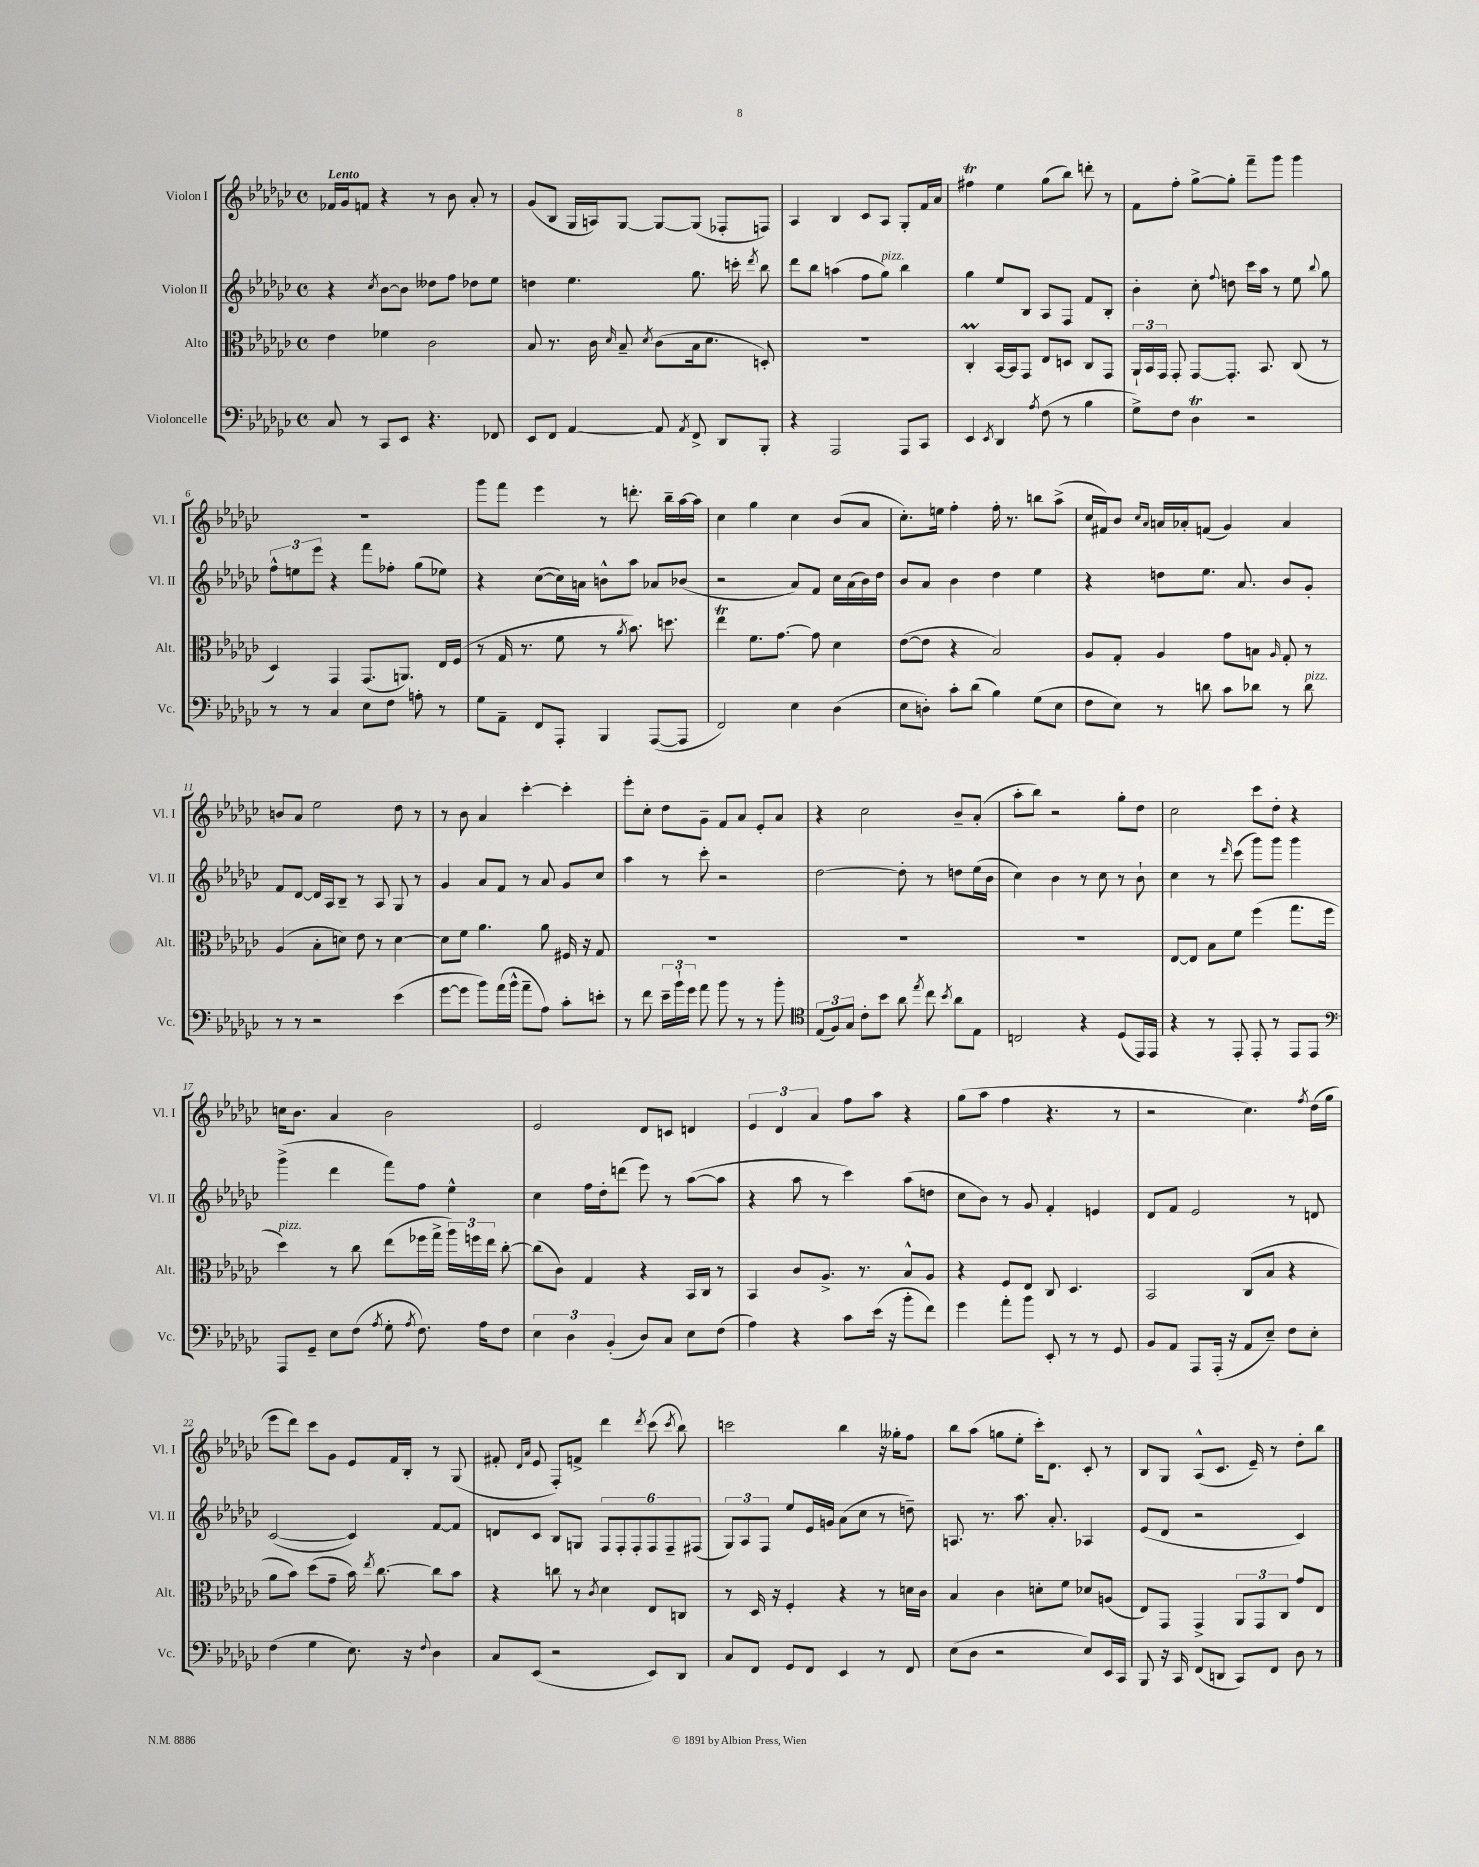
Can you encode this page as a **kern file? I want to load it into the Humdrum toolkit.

**kern	**kern	**kern	**kern
*staff4	*staff3	*staff2	*staff1
*clefF4	*clefC3	*clefG2	*clefG2
*k[b-e-a-d-g-c-]	*k[b-e-a-d-g-c-]	*k[b-e-a-d-g-c-]	*k[b-e-a-d-g-c-]
*M4/4	*M4/4	*M4/4	*M4/4
*met(c)	*met(c)	*met(c)	*met(c)
8C-	4e-	4r	16f-
.	.	.	16g-
8r	.	.	8f
.	.	8qcc-	.
8CC-	4f-	[8b-	4r
8EE-	.	8b-]	.
4.r	2c-	8dd--	8r
.	.	8ff	8b-
.	.	8dd-	8a-'
8FF-	.	8ee-	8r
=	=	=	=
8EE-	8B-	4dd	(8g-
8FF	8.r	.	8B-
[4AA-	.	4.ee-	16G-
.	16c-	.	16A)
.	16qqd-	.	.
.	8B-~	.	[8G-
.	8qd-	.	.
8AA-]	(8c-	.	8G-_
8qAA-	.	.	.
8FF^	16B-	8.gg-	(8G-]
.	8.d-	.	.
8DD-	.	.	8F-'
.	.	16ccc'	.
.	.	8qddd-	.
8BBB-'	8D')	8bb-	8F)
=	=	=	=
4r	1r	8ddd-	4A-
.	.	8bb-	.
2AAA-	.	(4aa	4B-
.	.	8ff	8c-
.	.	8gg-)	8A-
8AAA-	.	4bb-	8G-'
8CC-	.	.	16f
.	.	.	16a-
=	=	=	=
4EE-	4C-'	4gg-	4ff#
8qEE-	.	.	.
4DD-	[16BB-	8ee-	4ee-
.	16BB-]	.	.
.	8GG-	8B-	.
8qA-	.	.	.
(8F	8E-	8A-	(8gg-
8r	8D	8F	8bb-)
4B-	8C-	8f	8ddd'
.	8GG-	8B-'	8r
=	=	=	=
8G-^)	24AA-`	4b-'	8f
.	24BB-	.	.
.	24GG-	.	.
8F	8GG-'	.	8ff'
4D-	[8GG-	8cc-'	[8gg-^
.	.	8qqff	.
.	8.GG-']	8dd	8gg-']
2r	.	16ccc-	8fff~
.	8.BB-	16aa-	.
.	.	8r	8ggg-
.	(8C-	8ee-	4ggg-
.	.	8qqbb-	.
.	8r	8gg-	.
=	=	=	=
8r	4D-)	12ff^^	1r
.	.	12ee	.
8r	.	.	.
.	.	12eee-	.
4C-	4GG-	4r	.
8E-	(8.GG-	8fff	.
8F	.	8ff-'	.
.	8.AA)	.	.
8A'	.	(8gg-	.
8r	16E-	8ee-)	.
.	(16F	.	.
=	=	=	=
8G-	8r	4r	8ggg-
8AA-~	16G-	.	8fff
.	8.r	.	.
8FF	.	([8cc-	4eee-
8AAA-'	8f	16cc-])	.
.	.	16a	.
4BBB-	8r	8b^^	8r
.	8qa-	.	.
.	8.b-)	8aa-	8.ddd'
([8AAA-	.	8a-	.
.	8.dd	.	16bb-~
8AAA-]	.	(8b-	[16aa-
.	.	.	16aa-]
=	=	=	=
2FF)	4ee-	2r	4cc-
.	8.f	.	4gg-
.	[8.g-	.	.
4E-	.	8a-)	4cc-
.	8g-]	8f	.
(4D-	4d-	16cc-	(8b-
.	.	(16a-	.
.	.	16b-)	8a-
.	.	16dd-	.
=	=	=	=
8E-	([8e-	8b-	8.cc-')
8D')	8e-]	8a-	.
.	.	.	16ee
8c-'	4r	4b-	4ff'
(8d-	.	.	.
4B-)	2B-)	4dd-	16ff'
.	.	.	8.r
(8G-	.	4ee-	8bb
8E-	.	.	(8aa-^
=	=	=	=
8F	8A-	4r	16cc-
.	.	.	16f#)
8E-)	8G-'	.	8b-
.	.	.	16qqcc-
.	.	.	16qqa-
8r	4A-	8dd	16a
.	.	.	16a-'
8d	.	8.ee-	(8f
8c-	8g-	.	4g-)
.	.	8.a-	.
8d-	8B	.	.
.	16qqA-	.	.
8r	8G-'	8b-	4a-
8d-	8r	8g-'	.
=	=	=	=
8r	(4A-	8f	8b
8r	.	[8d-	8a-
2r	8B-'	16d-]	2ee-
.	.	16A-	.
.	8d)	8B-~	.
.	8e-	8r	.
.	8r	8A-	.
(4e-	[4d	8G-	8dd-
.	.	8r	8r
=	=	=	=
[8g-	8d]	4g-	8r
8g-]	8f	.	8b-
8b-)	4.a-	8a-	4a-
(16a-	.	8f	.
16b-^^	.	.	.
8a-~	.	8r	[4ccc-'
8A-)	8a-	8a-	.
8c-'	16F#	8g-	4ccc-']
.	16r	.	.
8e'	8G-	8cc-	.
=	=	=	=
8r	1r	4aa-	8eee-'
8f	.	.	8cc-'
24e-~	.	8r	8dd-
24b-`	.	.	.
24g-	.	.	.
8a-	.	8ccc-'	8g-~
8b-	.	2r	8f
8r	.	.	8a-
8r	.	.	8e-'
8b-'	.	.	8a-
=	=	=	=
*clefC4	*	*	*
(12E-	1r	[2dd-	4r
12F)	.	.	.
12G-	.	.	.
8c-'	.	.	2cc-
8b-	.	.	.
8a-	.	8dd-']	.
8qee-	.	.	.
8cc-	.	8r	.
8qb-	.	.	.
8a-	.	8dd	8b-~
8E-	.	(16ee-	(8a-'
.	.	16b-	.
=	=	=	=
2C	1r	4cc-)	8aa-'
.	.	.	8bb-)
.	.	4b-	2r
4r	.	8r	.
.	.	8cc-	.
(8D-	.	8r	8gg-'
16EE-)	.	8b-`	8dd-
16EE-	.	.	.
=	=	=	=
4r	[8E-	4cc-	2cc-
.	8E-]	.	.
8r	8B-	8r	.
.	.	16qqddd-	.
8EE-'	8f	(8ccc-	.
8EE-'	(4ff	8ggg-)	8ccc-
8r	.	8ggg-	8dd-'
8EE-	8.gg-	4ggg-	4r
8EE-	.	.	.
.	16ff	.	.
=	=	=	=
*clefF4	*	*	*
8AAA-	4dd-)	(4ggg-^	16cc
.	.	.	8.b-
8GG-~	.	.	.
8E-	8r	4ddd-	4a-
(8F	8cc-	.	.
8qA-	.	.	.
8G-'	(8ee-	8fff)	2b-
8qA-	.	.	.
8.F)	16ff-	8ff	.
.	16gg-^	.	.
.	24aa-)	4ee-^^	.
.	24ff	.	.
16A-	.	.	.
.	24ee-	.	.
8F	[8cc-'	.	.
=	=	=	=
6E-	(8cc-]	4cc-	2e-
.	8c-)	.	.
6D-	.	.	.
.	4G-	16ff	.
.	.	16dd-'	.
(6BB-'	.	.	.
.	.	(8ddd	.
8D-)	4r	8eee-)	8d-
8C-	.	8r	8c
8E-	16BB-	([8aa-	4d
.	16C-	.	.
(8F	8r	8aa-]	.
=	=	=	=
4A-)	4BB-	4r	6e-
.	.	.	6d-
4r	8c-	8aa-	.
.	.	.	6a-
.	8.A-^	8r	.
8c-	.	4ccc-)	8ff
.	8.r	.	.
(16e-	.	.	8aa-
16r	.	.	.
8b-'	8B-^^	(8aa-	4r
8f)	8A-	8dd	.
=	=	=	=
4g-	4r	8cc-	(8gg-
.	.	8b-)	8aa-
8a-'	8F	8r	4ff
8b-	8E-	8g-	.
8EE-'	8C-	4f'	4.r
8r	4.D-	.	.
8r	.	4e	.
8GG-	.	.	8r
=	=	=	=
8BB-	2BB-	8d-	2r
8AA-	.	8f	.
8AAA-	.	2e-	.
(16AAA-'	.	.	.
16r	.	.	.
8AA-	(8C-	.	4.cc-)
8E-~)	8B-	.	.
8F	4r	8r	.
.	.	.	8qff
8E-'	.	8d	(16dd-
.	.	.	16gg-
=	=	=	=
(4F	8a-	([2c-	8eee-
.	8b-)	.	8ddd-)
4G-	(8dd-	.	8ccc-
.	8g-~	.	8g-
8.E-)	16b-)	4c-])	8e-
.	8qee-	.	.
.	[8.cc-	.	.
.	.	.	16f
16r	.	.	16B-'
8qqF	.	.	.
4D-	8cc-]	[8f	8r
.	8b-	8f]	(8G-
=	=	=	=
8C-	4r	8d	8f#'
.	.	.	16qqd-
.	.	.	16qqa-
(8EE-	.	8c-	8e-
2r	8cc	8B-	8F')
.	8r	8G	8f^
.	8qc-	.	.
.	4d-	12F	4ddd-
.	.	12F'	.
.	.	12F'	.
.	.	.	8qddd-
8EE-)	8E-	12F	(8ccc-
.	.	12F~	.
.	.	.	8qccc-
8DD-	8C	.	8bb-)
.	.	(12F#	.
=	=	=	=
8C-	8r	12G-)	2ccc
.	.	12A-	.
8FF	16D-	.	.
.	.	12F	.
.	16r	.	.
8GG-	4F'	8ee-	.
8FF	.	16e-	.
.	.	16g	.
4EE-	4r	(8a-	4bb-
.	.	8cc-	.
8r	8r	8r	16r
.	.	.	16gg--'
8FF	16d	8dd~)	8ff
.	16c-	.	.
=	=	=	=
(8E-	4B-	8.A	8bb-
8D-	.	.	(8aa-
.	.	8.r	.
2r	4c-	.	8gg
.	.	8.aa-	8ee-'
.	8d'	.	16ccc-')
.	.	8.a-'	8.d-
.	8f	.	.
8E-)	8d-	4A-	8c-'
16EE-	(8A	.	8r
16CC-	.	.	.
=	=	=	=
8BBB-	8E-)	(8e-	8B-
16r	8GG-	8d-	8G-
16CC-	.	.	.
(8FF	4GG-^	2r	(8A-^^
8DD	.	.	8.c-
8CC-)	12AA-	.	.
.	.	.	16e-~)
.	12GG-	.	.
8FF	.	.	8r
.	12C-	.	.
8D-	8g-	4c-)	8dd-'
8r	8E-	.	8bb-
==	==	==	==
*-	*-	*-	*-
